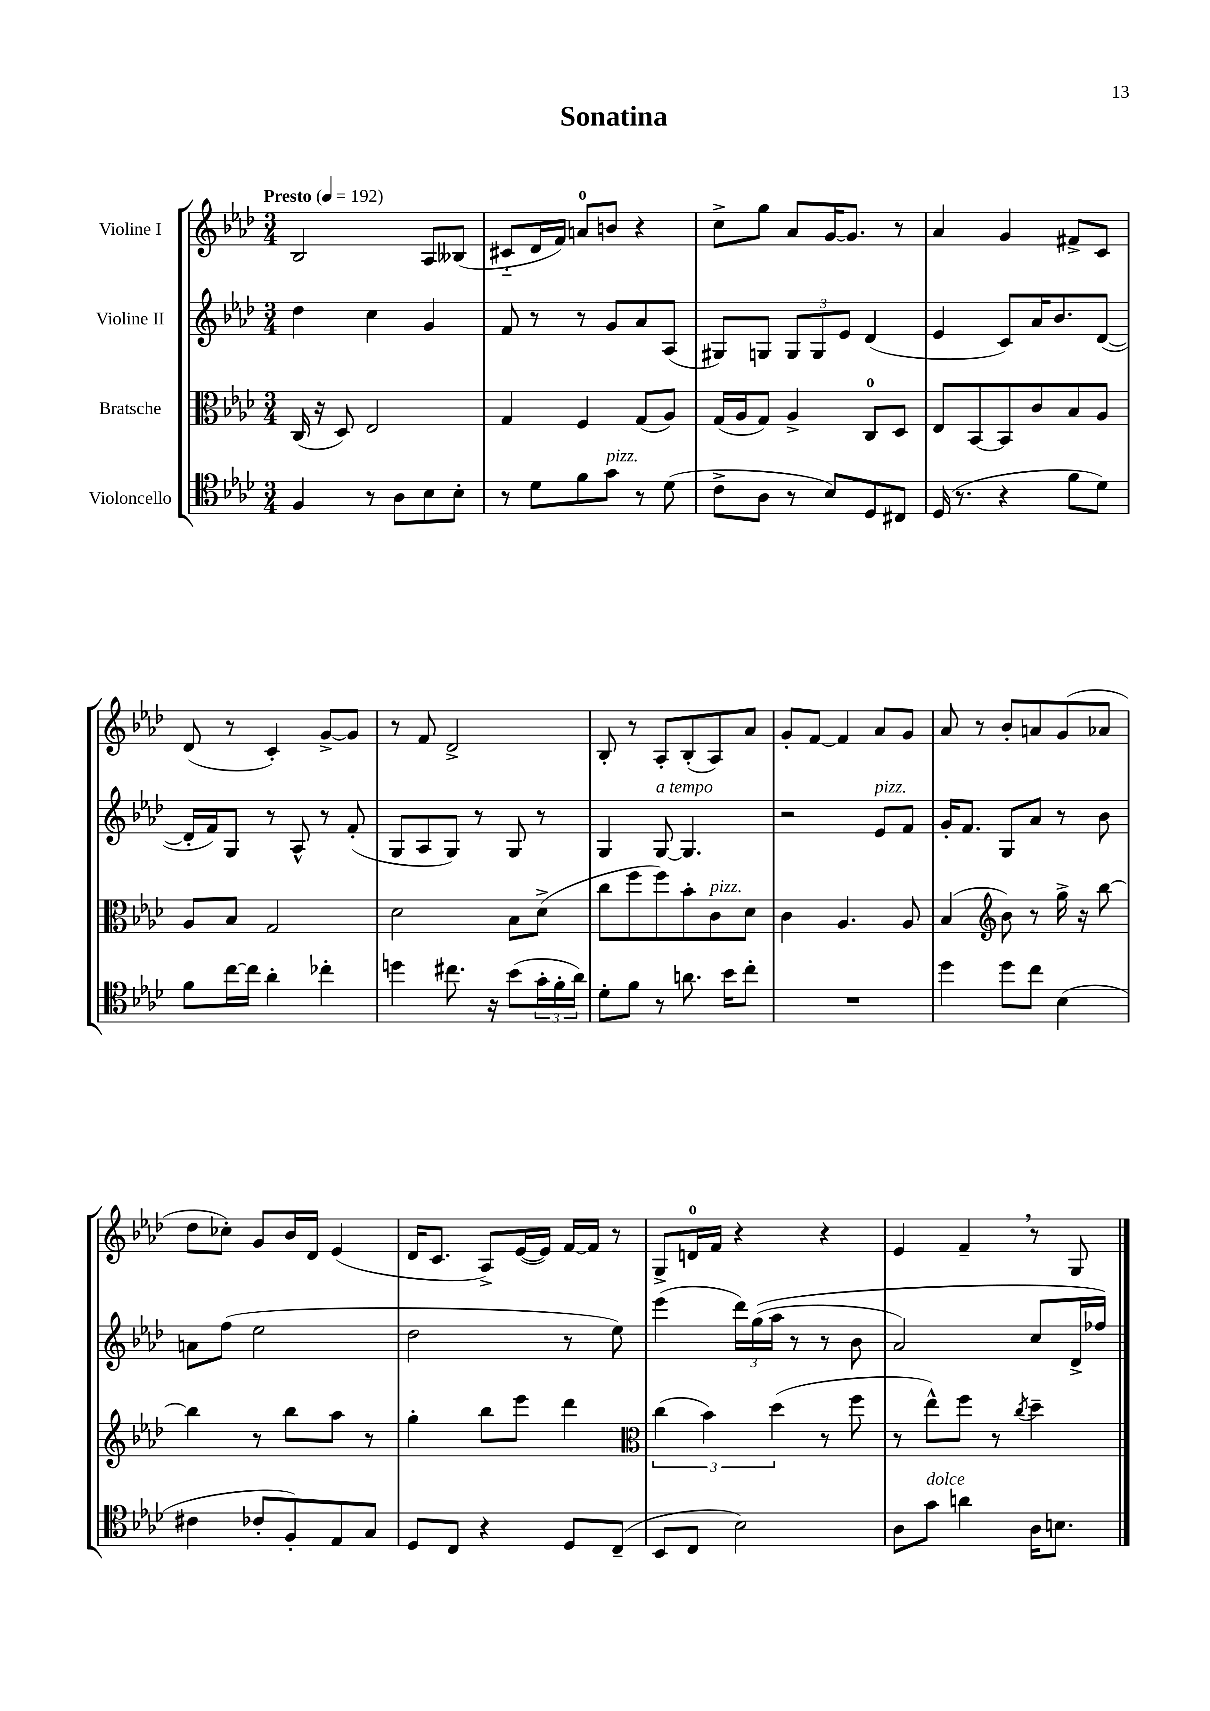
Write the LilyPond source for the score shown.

\header { title = "Sonatina" }
<<
\new StaffGroup <<
\new Staff = "s0" \with { instrumentName = "Violine I" } {
    \clef treble \key aes \major \numericTimeSignature \time 3/4 \tempo "Presto" 4 = 192
    bes2 aes8 beses8( |
    cis'8-_ des'16 f'16) a'8-0 b'8 r4 |
    c''8-> g''8 aes'8 g'16~ g'8. r8 |
    aes'4 g'4 fis'8-> c'8 |
    des'8( r8 c'4-.) g'8~-> g'8 |
    r8 f'8 des'2-> |
    bes8-. r8 aes8-. bes8-.( aes8) aes'8 |
    g'8-. f'8~ f'4 aes'8 g'8 |
    aes'8 r8 bes'8-. a'8 g'8( aes'8 |
    des''8 ces''8-.) g'8 bes'16 des'16 ees'4( |
    des'16 c'8. aes8->) ees'16~( ees'16) f'16~ f'16 r8 |
    g8-> d'16-0 f'16 r4 r4 |
    ees'4 f'4-- \breathe r8 g8 \bar "|." |
}
\new Staff = "s1" \with { instrumentName = "Violine II" } {
    \clef treble \key aes \major \numericTimeSignature \time 3/4
    des''4 c''4 g'4 |
    f'8 r8 r8 g'8 aes'8 aes8( |
    gis8) g8 \tuplet 3/2 { g8 g8 ees'8 } des'4( |
    ees'4 c'8) aes'16 bes'8. des'8~( |
    des'16-. f'16) g8 r8 aes8-^ r8 f'8-.( |
    g8 aes8 g8) r8 g8 r8 |
    g4 g8~^\markup { \italic "a tempo" } g4. |
    r2 ees'8^\markup { \italic "pizz." } f'8 |
    g'16-. f'8. g8 aes'8 r8 bes'8 |
    a'8 f''8( ees''2 |
    des''2 r8 ees''8) |
    ees'''4( \tuplet 3/2 { des'''16) g''16(\( aes''16 } r8 r8 bes'8 |
    aes'2) c''8 des'16-> fes''16\) \bar "|." |
}
\new Staff = "s2" \with { instrumentName = "Bratsche" } {
    \clef alto \key aes \major \numericTimeSignature \time 3/4
    c16( r16 des8) ees2 |
    g4 f4 g8( aes8) |
    g16( aes16 g8) aes4-> c8-0 des8 |
    ees8 bes,8~ bes,8 c'8 bes8 aes8 |
    aes8 bes8 g2 |
    des'2 bes8 des'8->( |
    c''8 f''8 f''8) bes'8-. c'8^\markup { \italic "pizz." } des'8 |
    c'4 aes4. aes8 |
    bes4( \clef treble bes'8) r8 g''16-> r16 bes''8~ |
    bes''4 r8 bes''8 aes''8 r8 |
    g''4-. bes''8 ees'''8 des'''4 |
    \clef alto \tuplet 3/2 { c''4( bes'4) des''4( } r8 f''8 |
    r8 ees''8-^) f''8 r8 \acciaccatura { c''8 } des''4-- \bar "|." |
}
\new Staff = "s3" \with { instrumentName = "Violoncello" } {
    \clef tenor \key aes \major \numericTimeSignature \time 3/4
    f4 r8 aes8 bes8 bes8-. |
    r8 des'8 f'8 g'8^\markup { \italic "pizz." } r8 des'8( |
    c'8-> aes8 r8 bes8) des8 cis8 |
    des16( r8. r4 f'8 des'8) |
    f'8 c''16~ c''16 aes'4-. ces''4-. |
    d''4 cis''8. r16 bes'8( \tuplet 3/2 { g'16-. f'16-. aes'16) } |
    des'8-. f'8 r8 a'8. bes'16 c''8-. |
    R2. |
    des''4 des''8 c''8 bes4( |
    cis'4 ces'8-. f8-.) ees8 g8 |
    des8 c8 r4 des8 c8--( |
    bes,8 c8 bes2) |
    aes8 g'8^\markup { \italic "dolce" } a'4 aes16 b8. \bar "|." |
}
>>
>>
\layout { \context { \Score \remove "Bar_number_engraver" } }
